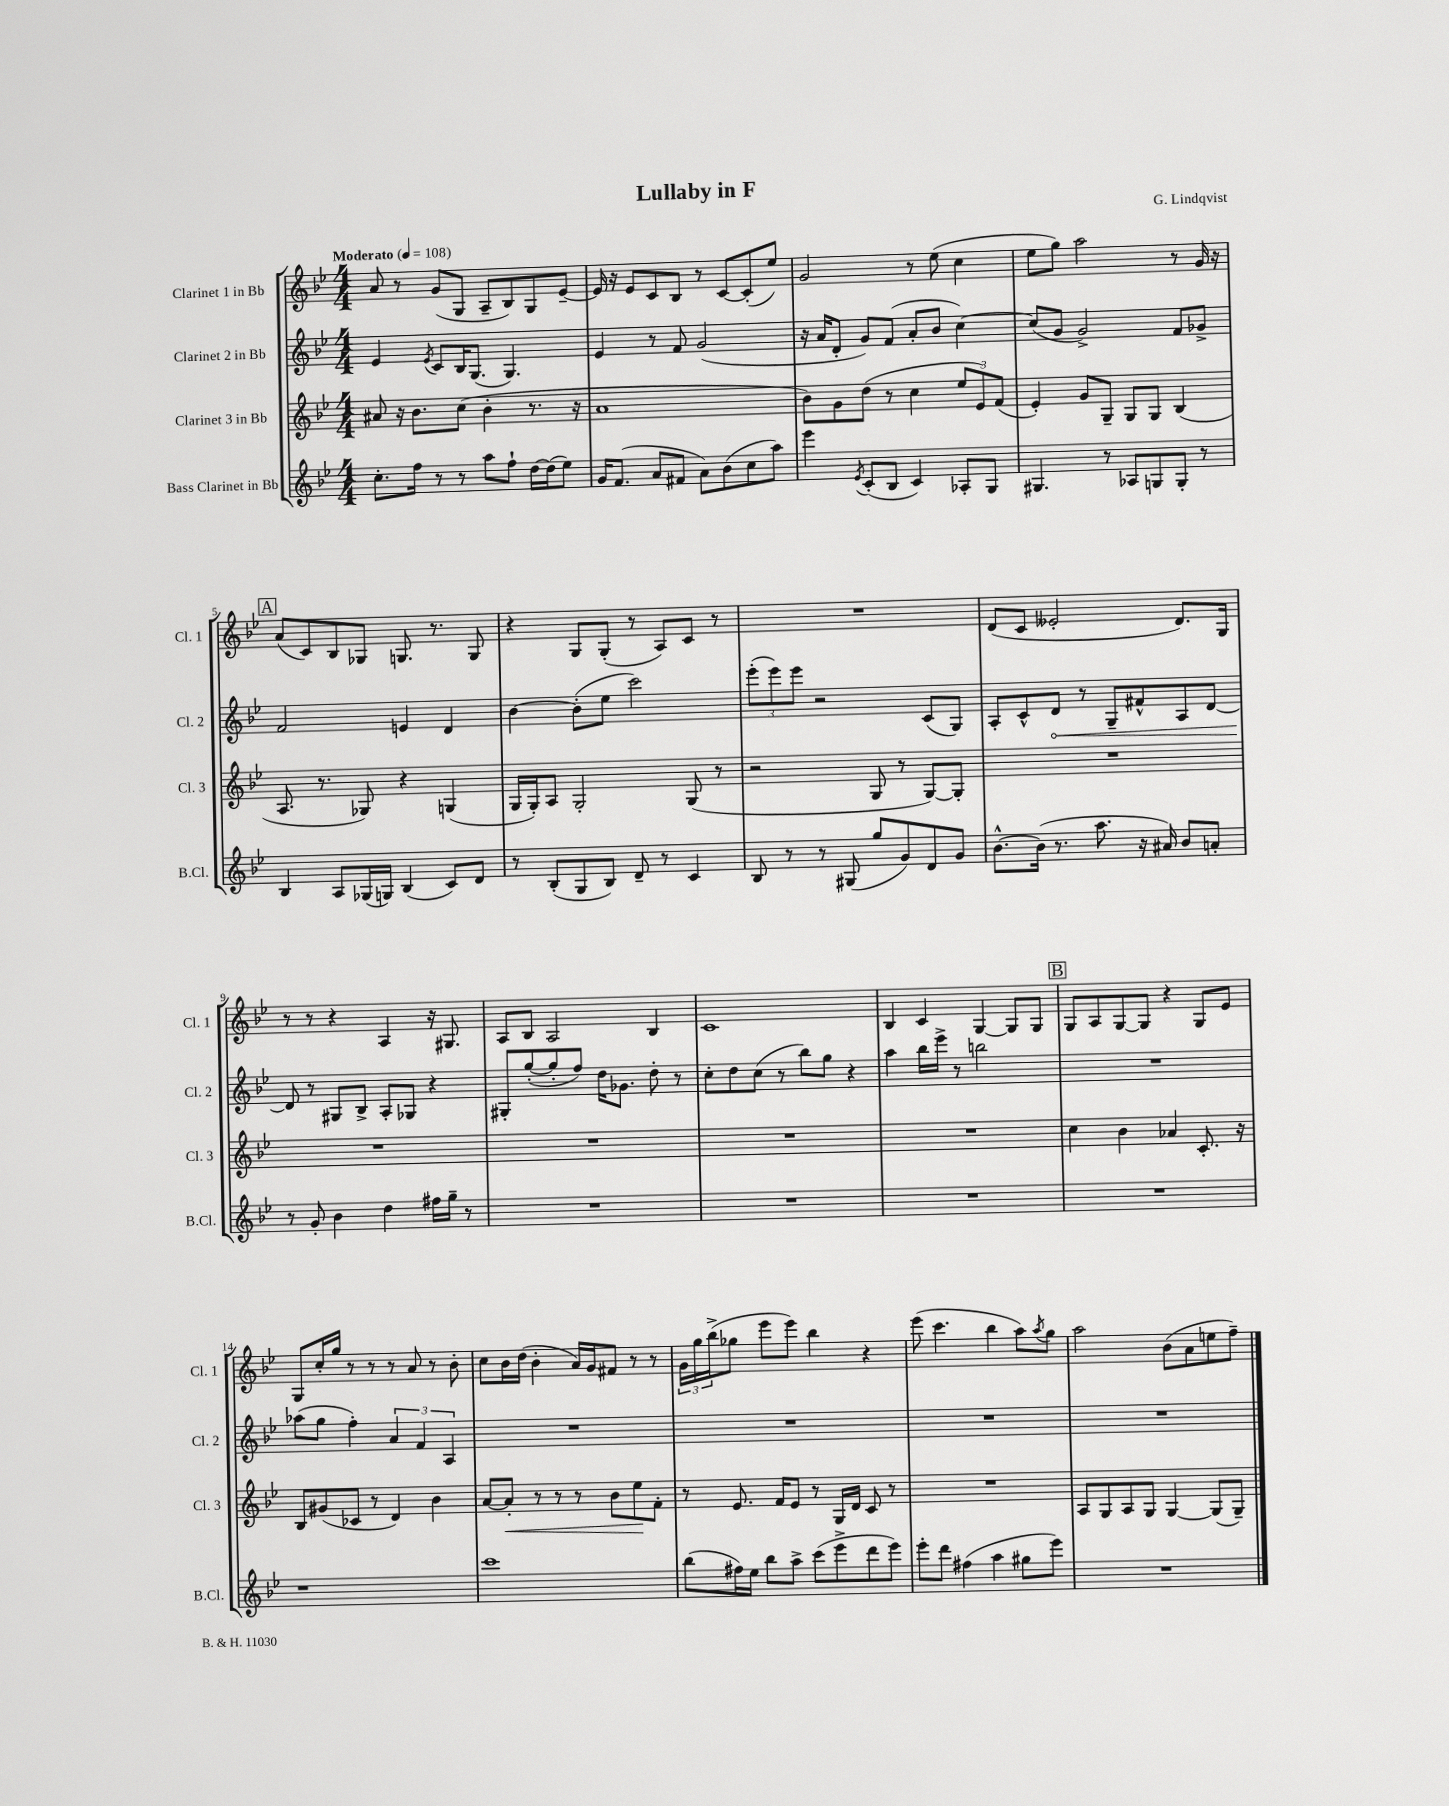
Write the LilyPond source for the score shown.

\header { title = "Lullaby in F" composer = "G. Lindqvist" }
<<
\new StaffGroup <<
\new Staff = "s0" \with { instrumentName = "Clarinet 1 in Bb" shortInstrumentName = "Cl. 1" } {
    \clef treble \key bes \major \numericTimeSignature \time 4/4 \tempo "Moderato" 4 = 108
    a'8 r8 g'8( g8 a8-- bes8) g8 ees'8~-- |
    ees'16 r16 ees'8 c'8 bes8 r8 c'8~ c'8-.( ees''8) |
    g'2 r8 ees''8( c''4 |
    ees''8 g''8) a''2 r8 g'16 r16 |
    \mark \markup { \box "A" } a'8( c'8) bes8 ges8 g8. r8. g8 |
    r4 g8 g8-.( r8 a8) c'8 r8 |
    R1 |
    d'8( c'8 eeses'2-. d'8.) g16 |
    r8 r8 r4 a4 r16 gis8. |
    a8 bes8 a2 bes4 |
    c'1 |
    bes4 c'4 g4~ g8 g8 |
    \mark \markup { \box "B" } g8 a8 g8~ g8 r4 g8 ees'8 |
    g8 c''16-. g''16 r8 r8 r8 a'8 r8 bes'8-. |
    c''8 bes'16 d''16( bes'4-. a'16) g'16 fis'8 r8 r8 |
    \tuplet 3/2 { g'16 g''16 bes''16->( } ges''8 ees'''8 ees'''8) bes''4 r4 |
    ees'''8( c'''4. bes''4 a''8) \acciaccatura { a''8 } g''8 |
    a''2 bes'8( a'8 e''8 f''8--) \bar "|." |
}
\new Staff = "s1" \with { instrumentName = "Clarinet 2 in Bb" shortInstrumentName = "Cl. 2" } {
    \clef treble \key bes \major \numericTimeSignature \time 4/4
    ees'4 \acciaccatura { ees'8 } c'8 bes16 g8.( g4.) |
    ees'4 r8 f'8 g'2( |
    r16 a'16 d'8-. g'8) f'8( a'8-. bes'8 c''4~) |
    c''8( g'8 g'2->) f'8 ges'8-> |
    \mark \markup { \box "A" } f'2 e'4 d'4 |
    bes'4~ bes'8-.( ees''8 c'''2) |
    \tuplet 3/2 { ees'''8-.( ees'''8) ees'''8 } r2 c'8( g8) |
    a8-. c'8-^ \once \override Hairpin.circled-tip = ##t d'8\< r8 g8-- fis'8-^ a8 d'8~ |
    d'8\! r8 gis8 bes8-> a8-. ges8 r4 |
    gis8-. g''8~-.( g''8-. f''8) d''16 ges'8. d''8-. r8 |
    c''8-. d''8 c''8( r8 bes''8) g''8 r4 |
    a''4 bes''16 ees'''16-> r8 b''2 |
    \mark \markup { \box "B" } R1 |
    aes''8( g''8 f''4-.) \tuplet 3/2 { a'4 f'4 a4 } |
    R1 |
    R1 |
    R1 |
    R1 \bar "|." |
}
\new Staff = "s2" \with { instrumentName = "Clarinet 3 in Bb" shortInstrumentName = "Cl. 3" } {
    \clef treble \key bes \major \numericTimeSignature \time 4/4
    ais'8 r16 bes'8. c''8( bes'4-. r8. r16 |
    a'1 |
    bes'8) g'8 d''8( r8 c''4 \tuplet 3/2 { ees''8 ees'8) f'8( } |
    ees'4-.) g'8 g8-- g8 g8 bes4( |
    \mark \markup { \box "A" } a8. r8. ges8) r4 g4( |
    g16 g16-.) a8 g2-. g8( r8 |
    r2 g8 r8 g8~) g8-. |
    R1 |
    R1 |
    R1 |
    R1 |
    R1 |
    \mark \markup { \box "B" } c''4 bes'4 aes'4 c'8.-. r16 |
    bes8 gis'8( ces'8 r8 d'4) bes'4 |
    a'8~ a'8-.\< r8 r8 r8 bes'8 ees''8\! f'8-. |
    r8 ees'8. f'16 ees'8 r8 g16 d'16 c'8 r8 |
    R1 |
    a8 g8 a8 g8 g4~ g8( g8--) \bar "|." |
}
\new Staff = "s3" \with { instrumentName = "Bass Clarinet in Bb" shortInstrumentName = "B.Cl." } {
    \clef treble \key bes \major \numericTimeSignature \time 4/4
    c''8.-. f''16 r8 r8 a''8 f''8-! d''16~ d''16( ees''8) |
    g'16 f'8.( a'8 fis'8 a'8) bes'8( c''8 a''8) |
    ees'''4 \acciaccatura { ees'8 } c'8-.( bes8 c'4) aes8-. g8 |
    gis4. r8 aes8 g8 g8-. r8 |
    \mark \markup { \box "A" } bes4 a8 ges16( g16) bes4( c'8) d'8 |
    r8 bes8-.( g8 bes8) d'8-- r8 c'4 |
    bes8 r8 r8 gis8( g''8 g'8) d'8 g'8 |
    bes'8.~-^ bes'16( r8. a''8. r16 ais'16) bes'8 a'8-. |
    r8 g'8-. bes'4 d''4 fis''16 g''16-- r8 |
    R1 |
    R1 |
    R1 |
    \mark \markup { \box "B" } R1 |
    r1 |
    c'''1 |
    bes''8( fis''16) ees''16 bes''8 a''8-> c'''8( ees'''8-> d'''8 ees'''8) |
    ees'''8-. d'''8 fis''4( a''4 gis''8 ees'''8) |
    R1 \bar "|." |
}
>>
>>
